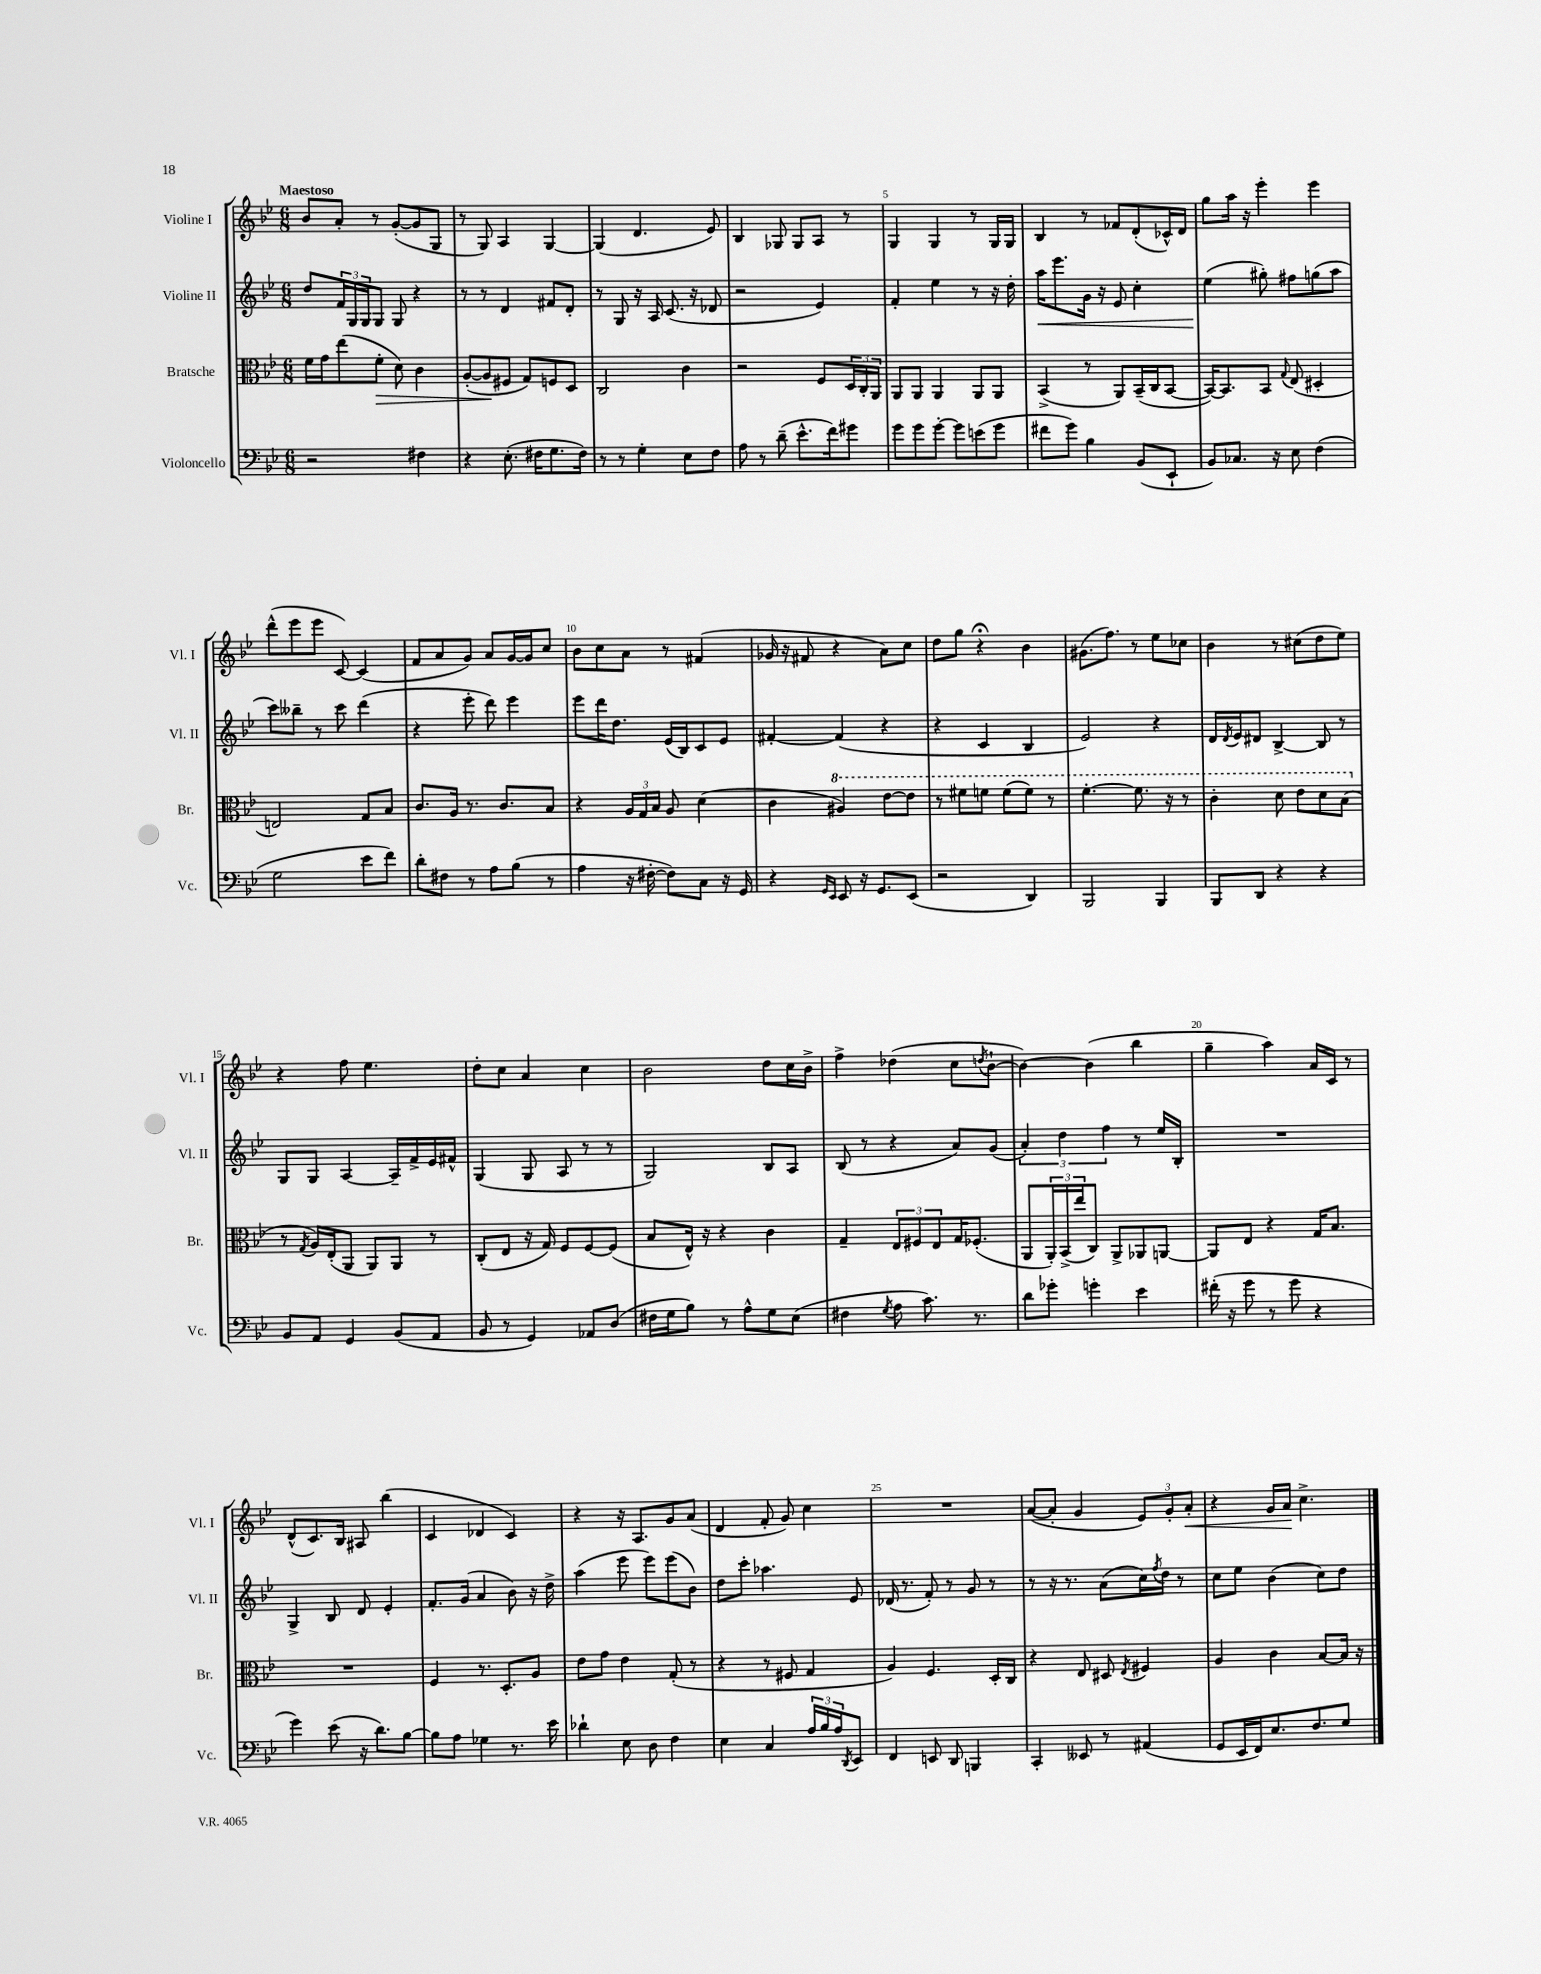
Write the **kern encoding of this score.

**kern	**kern	**kern	**kern
*staff4	*staff3	*staff2	*staff1
*clefF4	*clefC3	*clefG2	*clefG2
*k[b-e-]	*k[b-e-]	*k[b-e-]	*k[b-e-]
*M6/8	*M6/8	*M6/8	*M6/8
2r	16f\LL	8dd/L	8b-/L
.	16g\J	.	.
.	(8ee-\	24f/L	8a'/J
.	.	24G/	.
.	.	24G/J	.
.	8f'\J	8G/J	8r
.	8d\)	8G/	([8g'/L
4F#\	4c\	4r	8g/]
.	.	.	8G/J
=	=	=	=
4r	([8A'/L	8r	8r
.	8A/]	8r	8G/)
(8.E-'\	8F#/J	4d/	4A/
.	8G/L)	.	.
16F#\LK	.	.	.
8.G\	8F/	8f#/L	[4G/
.	8D/J	8d'/J	.
16F#\Jk)	.	.	.
=	=	=	=
8r	2C/	8r	(4G/]
8r	.	8G/	.
4G'\	.	16r	4.d/
.	.	16A/	.
.	.	(8.c/	.
8E-\L	4c\	.	.
.	.	16r	.
8F\J	.	8d-/	8e-/)
=	=	=	=
8A\	2r	2r	4B-/
8r	.	.	.
(8d~\	.	.	8G-/
8.e-^^\L	.	.	8G-/L
.	8F/L	4e-/)	8A/J
16f\k)	.	.	.
8g#\J	24D/L	.	8r
.	24C'/	.	.
.	24AA/JJ	.	.
=	=	=	=
8g\L	8AA/L	4f'/	4G/
8g\	8AA/J	.	.
[8g'\J	4AA/	4ee-\	4G/
8g\]L	.	.	.
(8e\	8AA/L	8r	8r
8g\J	8AA/J	16r	16G/LL
.	.	16dd'\	16G/JJ
=	=	=	=
8f#\L	(4BB-^/	16aa\LK	4B-/
.	.	8.eee-\	.
8g\J)	.	.	.
4B-\	8r	16g\Jk	8r
.	.	16r	.
.	8AA/L)	8e-/	8f-/L
(8BB-/L	(16BB-~/L	4cc'\	(8d'/
.	16C/J	.	.
8EE-`/J	[8BB-/J	.	16c-^^/L)
.	.	.	16d/JJ
=	=	=	=
8BB-/L)	16BB-/_LK)	(4ee-\	8gg\L
.	8.BB-/]	.	.
8.C-/J	.	.	16aa\Jk
.	.	.	16r
.	8BB-/J	8gg#'\)	4eee-'\
16r	.	.	.
.	8qqG/	.	.
8E-\	(8E-/	8ff#\L	.
(4F\	4D#'/	(8gg\	4eee-\
.	.	8aa\J	.
=	=	=	=
2G\	2E/)	8ccc\L)	(8ddd^^\L
.	.	8bb--~\J	8eee-\
.	.	8r	8eee-\J
.	.	8ccc\	[8c/)
8e-\L	8G/L	(4ddd\	(4c/]
8f\J)	8B-/J	.	.
=	=	=	=
8d'\L	8.c/L	4r	8f/L
8F#\J	.	.	8a/
.	16A/Jk	.	.
8r	8.r	8eee-'\	8g/J)
8A\L	.	8ddd\)	8a/L
.	8.c/L	.	.
(8B-\J	.	4eee-\	[16g/L
.	.	.	16g/]J
8r	8B-/J	.	8cc/J
=	=	=	=
4A\	4r	8eee-\L	8b-\L
.	.	16ddd\K	8cc\
.	.	8.dd\J	.
16r	24A/LL	.	8a\J
.	24G/	.	.
[16F#'\	.	.	.
.	24B-/JJ	.	.
8F#\]L)	8A/	(16e-/LL	8r
.	.	16B-/J)	.
8C\J	(4d\	8c/	(4f#/
16r	.	8e-/J	.
16GG/	.	.	.
=	=	=	=
4r	4c\	[4f#'/	16g-/
.	.	.	16r
.	.	.	8f#/
16qqGG/LL	.	.	.
16qqEE-/JJ	.	.	.
8EE-/	4a#/)	(4f#/]	4r
16r	.	.	.
8.GG/L	.	.	.
.	[8ee-\L	4r	8a\L)
(8EE-/J	8ee-\]J	.	8cc\J
=	=	=	=
2r	8r	4r	8dd\L
.	8ff#\L	.	8gg\J
.	8ff\J	4c/	4r;
.	(8ff\L	.	.
4DD/)	8ff\J)	4B-/	4b-\
.	8r	.	.
=	=	=	=
2BBB-/	[4.ff'\	2e-/)	(8.g#\L
.	.	.	8.ff\J)
.	8.ff\]	.	8r
4BBB-/	.	4r	8ee-\L
.	16r	.	.
.	8r	.	8cc-\J
=	=	=	=
8BBB-/L	4cc'\	16d/LL	4b-\
.	.	8qd/	.
.	.	16e-/J	.
8DD/J	.	8d#/J	.
4r	8dd\	[4B-^/	8r
.	8ee-\L	.	(8cc#\L
4r	8dd\	8B-/]	8dd\
.	(8b-\J	8r	8ee-\J)
=	=	=	=
8BB-/L	8r	8G/L	4r
.	8qG/	.	.
8AA/J	16A/LL)	8G/J	.
.	(16E-'/J	.	.
4GG/	8AA/J	[4A/	8ff\
.	8AA/L)	.	4.ee-\
(8BB-/L	8AA/J	16A~/]LL	.
.	.	16f^/	.
8AA/J	8r	16e-/	.
.	.	16f#^^/JJ	.
=	=	=	=
8BB-/	(8C'/L	(4G/	8dd'\L
8r	8E-/J	.	8cc\J
4GG/)	16r	8G/	4a/
.	16G/)	.	.
.	8F/L	8A/	.
8AA-/L	[8F/	8r	4cc\
(8D/J	(8F/]J	8r	.
=	=	=	=
16F#\LL	8B-/L	2G/)	2b-\
16G\J	.	.	.
8B-\J)	16E-^^/Jk)	.	.
.	16r	.	.
8r	4r	.	.
8A^^\L	.	.	.
8G\	4c\	8B-/L	8dd\L
(8E-\J	.	8A/J	16cc\L
.	.	.	16b-^\JJ
=	=	=	=
4F#\	4G~/	(8B-/	4ff^\
.	.	8r	.
8qG/	.	.	.
8A\	12E-/L	4r	(4dd-\
.	12F#/	.	.
8.c\)	.	.	.
.	12E-/	.	.
.	16G/K	8a/L)	8cc\L
8.r	(8.F-'/J	.	.
.	.	.	8qdd/
.	.	(8g/J	[8b-`\J
=	=	=	=
8d\L	8AA/L	6a'/)	4b-\_)
8g-'\J	24AA'/L)	.	.
.	(24BB-^/	6dd\	.
.	24ee-/J	.	.
4g'\	8C/J)	.	(4b-\]
.	.	6ff\	.
.	8AA^/L	.	.
4e-\	8AA-/	8r	4bb-\
.	[8AA/J	16ee-/LL	.
.	.	16B-'/JJ	.
=	=	=	=
(16f#'\	8AA/]L	2.r	4gg~\
16r	.	.	.
8g\	8E-/J	.	.
8r	4r	.	4aa\)
8g\	.	.	.
4r	16G/LK	.	16a/LL
.	8.B-/J	.	16c/JJ
.	.	.	8r
=	=	=	=
4g\)	2.r	4G^/	(8d^^/L
.	.	.	8.c/)
(8e-\	.	8B-/	.
.	.	.	16B-/Jk
16r	.	8d/	8A#/
8.d\L)	.	.	.
.	.	4e-'/	(4bb-\
[8B-\J	.	.	.
=	=	=	=
8B-\]L	4F/	8.f'/L	4c/
8A\J	.	.	.
.	.	(16g/Jk	.
4G-\	8.r	4a/	4d-/
.	8.D'/L	.	.
8.r	.	8b-\)	4c/)
.	8A/J	16r	.
16e-\	.	16dd^\	.
=	=	=	=
4d-`\	8e-\L	(4aa\	4r
.	8g\J	.	.
8E-\	4e-\	8eee-\	16r
.	.	.	8.A/L
8D\	.	8eee-\L)	.
4F\	(8G'/	(8eee-\	8g/
.	8r	8b-\J)	(8a/J
=	=	=	=
4E-\	4r	8dd\L	4d/
.	.	8ccc'\J	.
4C/	8r	4.aa-\	8f'/
.	8F#/	.	8g/)
24A/LL	4G/	.	4cc\
24B-/	.	.	.
24A/J	.	.	.
8qDD/	.	.	.
8EE-/J	.	8e-/	.
=	=	=	=
4FF/	4A/)	(16d-/	2.r
.	.	8.r	.
8EE/	4.F/	8f'/)	.
8DD/	.	8r	.
4BBB/	.	8g/	.
.	16D'/LL	8r	.
.	16C/JJ	.	.
=	=	=	=
4CC'/	4r	8r	([8a/L
.	.	16r	8a'/]J
.	.	8.r	.
8EE--/	8E-/	.	4g/
8r	8D#/	(8a\L	.
.	8qE-/	.	.
(4AA#/	4F#/	16cc\L)	12e-/L)
.	.	8qff/	.
.	.	16dd\JJ	.
.	.	.	12g'/
.	.	8r	.
.	.	.	12a'/J
=	=	=	=
8GG/L	4A/	8cc\L	4r
16EE-/L	.	8ee-\J	.
16FF/J)	.	.	.
8.E-/	4c\	(4b-\	16g/LL
.	.	.	16a/JJ
.	.	.	4.cc^\
8.F/	.	.	.
.	[8B-/L	8cc\L)	.
8G/J	16B-/]Jk	8dd\J	.
.	16r	.	.
==	==	==	==
*-	*-	*-	*-
